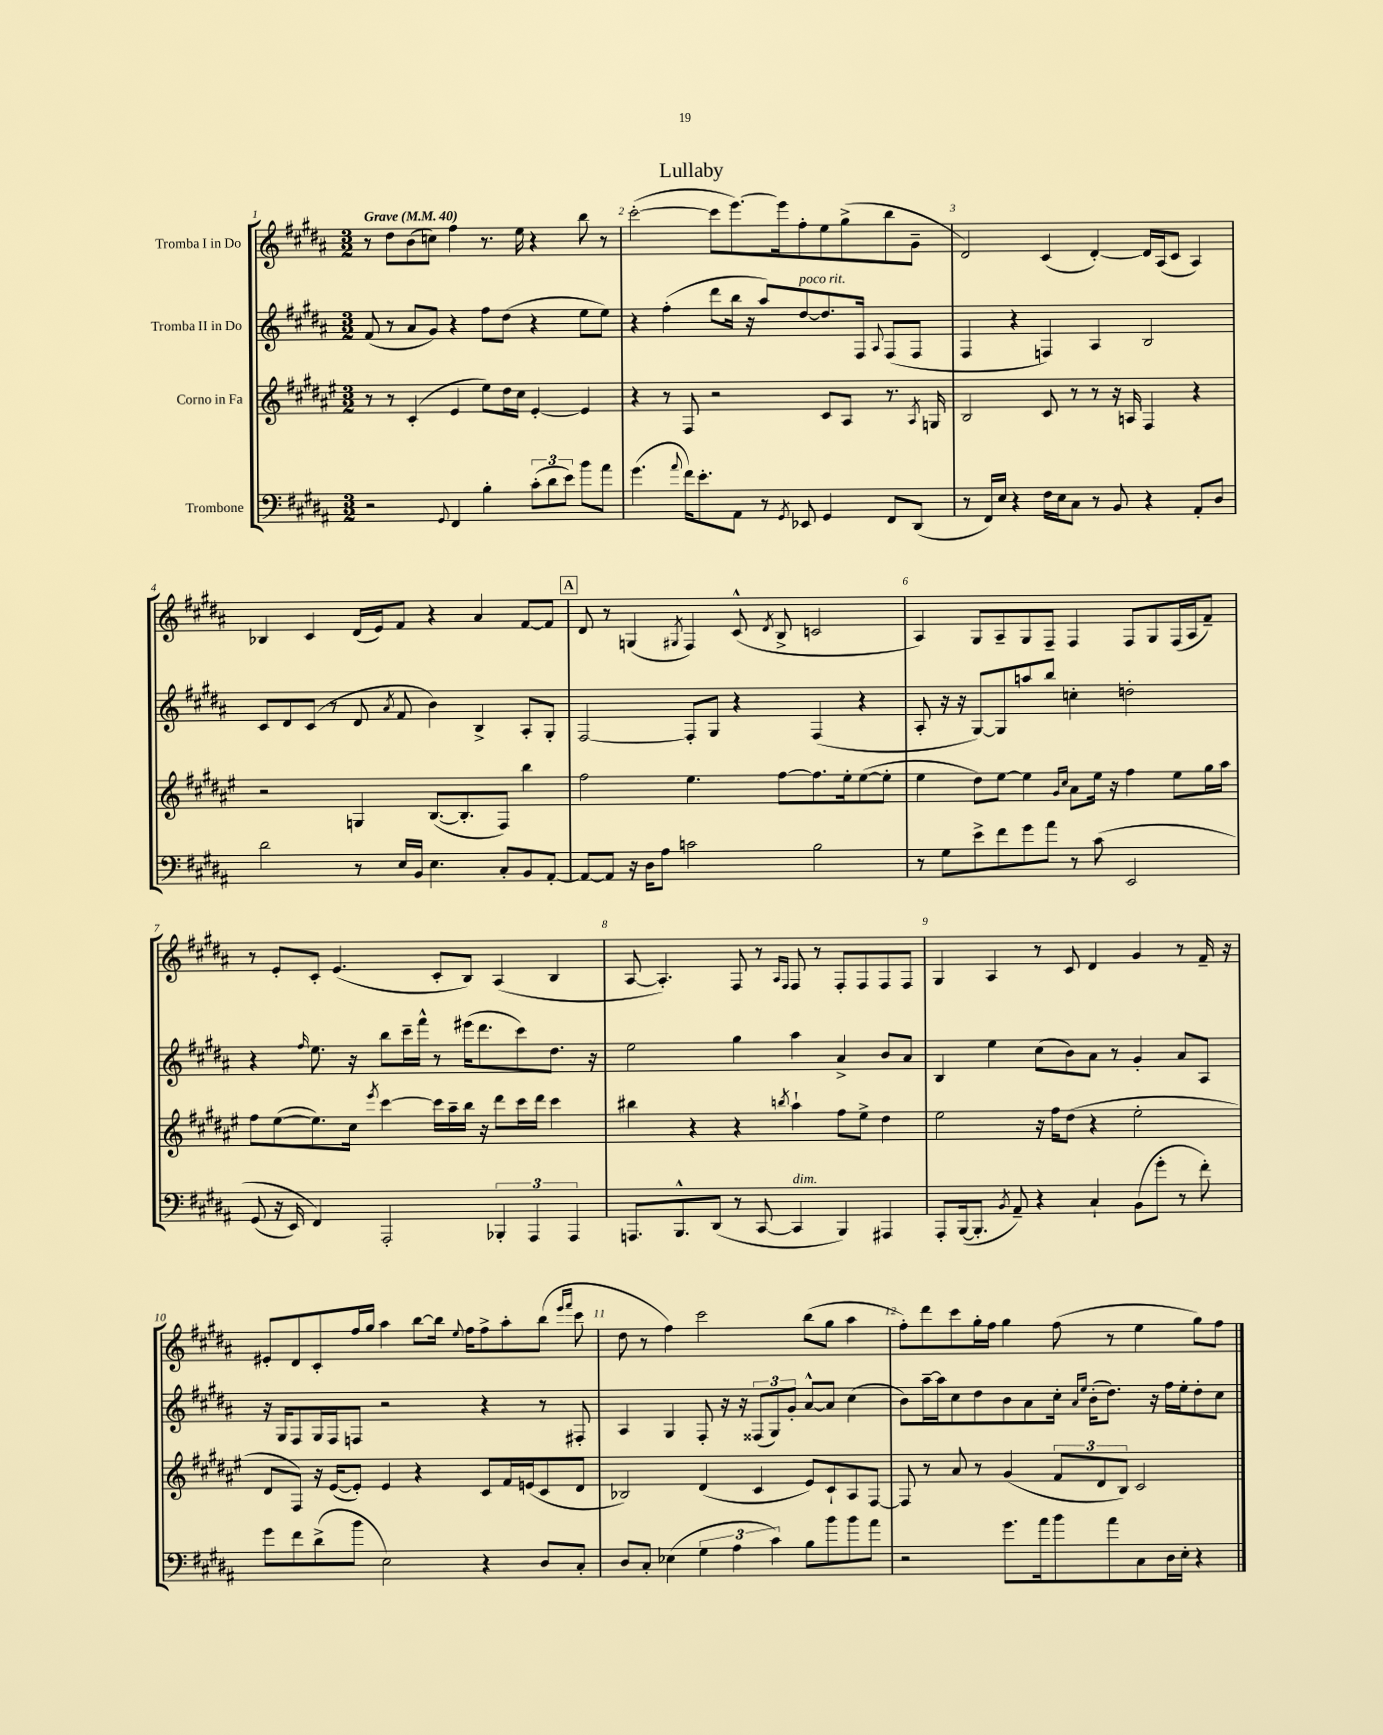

**kern	**kern	**kern	**kern
*staff4	*staff3	*staff2	*staff1
*clefF4	*clefG2	*clefG2	*clefG2
*k[f#c#g#d#a#]	*k[f#c#g#d#a#e#]	*k[f#c#g#d#a#]	*k[f#c#g#d#a#]
*M3/2	*M3/2	*M3/2	*M3/2
*MM40	*MM40	*MM40	*MM40
2r	8r	(8f#	8r
.	8r	8r	8dd#
.	(4c#'	8a#	(8b
.	.	8g#)	8cc)
8qqGG#	.	.	.
4FF#	4e#	4r	4ff#
4B'	8ee#)	8ff#	8.r
.	16dd#	(8dd#	.
.	16cc#	.	16ee
(12c#'	[4e#'	4r	4r
12d#	.	.	.
12e)	.	.	.
8b	4e#]	8ee	8bb
8a#	.	8ee)	8r
=	=	=	=
(4.g#	4r	4r	([2ccc#'
.	8r	(4ff#'	.
8qqa#	.	.	.
16f#)	8F#	.	.
8.e'	.	.	.
.	2r	8ddd#	8ccc#]
8AA#	.	16bb	[8.eee)
.	.	16r	.
8r	.	8aa#)	.
.	.	.	16eee]
8qGG#	.	.	.
8EE-	.	[8dd#	8ff#'
4GG#	8c#	8.dd#]	8ee
.	8A#	.	(8gg#^
.	.	16F#	.
.	.	8qqA#	.
8FF#	8.r	(8F#	8bb
(8DD#	.	8F#	8g#~
.	8qA#	.	.
.	16G	.	.
=	=	=	=
8r	2B	4F#	2d#)
16FF#)	.	.	.
16E	.	.	.
4r	.	4r	.
16F#	8c#	4F)	(4c#
16E	.	.	.
8C#	8r	.	.
8r	8r	4A#	[4d#')
8BB	16r	.	.
.	16A	.	.
4r	4F#	2B	16d#]
.	.	.	(16A#
.	.	.	8c#
8AA#'	4r	.	4A#)
8D#	.	.	.
=	=	=	=
2d#	2r	8c#	4B-
.	.	8d#	.
.	.	(8c#	4c#
.	.	8r	.
8r	4G	8d#	(16d#
.	.	.	16e)
.	.	8qa#	.
16E	.	8f#	8f#
16BB	.	.	.
4.E	([8.B	4b)	4r
.	8.B']	.	.
.	.	4B^	4a#
8C#'	8F#)	.	.
8BB	4bb	8A#'	[8f#
[8AA#'	.	8G#'	8f#]
=	=	=	=
8AA#_	2ff#	[2F#	8d#
8AA#]	.	.	8r
16r	.	.	(4G
16D#	.	.	.
8A#	.	.	.
.	.	.	8qG#
2c	4.ee#	8F#']	4F#)
.	.	8G#	.
.	.	4r	(8c#^^
.	.	.	8qd#
.	[8ff#	.	8B^
2B	8.ff#]	(4F#	2c
.	16ee#'	.	.
.	([8ee#	4r	.
.	8ee#']	.	.
=	=	=	=
8r	4ee#	8A#'	4A#)
8G#	.	16r	.
.	.	16r	.
8e^	8dd#)	[8G#)	8G#
8f#	[8ee#	8G#]	8A#~
8g#	4ee#]	8aa	8G#
8a#	.	8bb	8F#~
.	16qqg#	.	.
.	16qqcc#	.	.
8r	8a#	4cc'	4F#
&(8c#	16ee#	.	.
.	16r	.	.
2EE	4ff#	2dd'	8F#
.	.	.	8G#
.	8ee#	.	(16F#
.	.	.	16A#
.	16gg#	.	8f#~)
.	16aa#	.	.
=	=	=	=
(8GG#	8ff#	4r	8r
16r	([8ee#	.	8e'
16EE)	.	.	.
.	.	16qqff#	.
4FF#&)	8.ee#])	8.ee	8c#'
.	.	.	(4.e
.	16cc#	16r	.
.	8qeee#	.	.
2AAA#'	[4ccc#	8bb	.
.	.	16ccc#~	.
.	.	16fff#^^	.
.	16ccc#]	8r	8c#'
.	16aa#~	.	.
.	16bb	(16eee#	8B)
.	16r	8.ddd#	.
6BBB-'	8ddd#	.	(4A#
.	16ccc#	8ccc#)	.
6AAA#	.	.	.
.	16ddd#	.	.
.	4ccc#	8.dd#	4B
6AAA#	.	.	.
.	.	16r	.
=	=	=	=
8.AAA	4bb#	2ee	[8A#
.	.	.	4.A#'])
8.BBB^^	.	.	.
.	4r	.	.
(8DD#	.	.	.
8r	4r	4gg#	8F#
[8CC#	.	.	8r
.	.	.	16qqA#
.	8qbb	.	16qqF#
4CC#]	4aa#`	4aa#	8F#
.	.	.	8r
4BBB)	8ff#	4a#^	8F#'
.	8ee#^	.	8F#
4AAA#	4dd#	8b	8F#
.	.	8a#	8F#
=	=	=	=
8AAA#'	2ee#	4B	4G#
([16BBB	.	.	.
8.BBB']	.	.	.
.	.	4ee	4A#
8qBB	.	.	.
8AA#~)	.	.	.
4r	16r	(8cc#	8r
.	16ff#	.	.
.	(8dd#	8b)	8c#
4C#`	4r	8a#	4d#
.	.	8r	.
(8BB	2ee#'	4g#'	4g#
8g#'	.	.	.
8r	.	8a#	8r
8f#')	.	8A#	16f#~
.	.	.	16r
=	=	=	=
8g#	8d#	16r	8e#'
.	.	16G#	.
8f#	8F#)	8F#	8d#
(8d#^	16r	16G#	8c#'
.	([16e#	16F#	.
8b	8e#'])	8F	16ff#
.	.	.	16gg#
2E)	4e#	2r	4aa#
.	4r	.	[8bb
.	.	.	16bb]
.	.	.	8qqee
.	.	.	16ff#
4r	8c#	4r	8ff#^
.	16f#	.	8aa#'
.	(16e	.	.
8D#	8c#	8r	(8bb
.	.	.	16qqeee
.	.	.	16qqfff#
8C#'	8d#	8F#'	8ccc#
=	=	=	=
8D#	2B-)	4A#	8dd#
8C#'	.	.	8r
(4E-	.	4G#	4ff#)
6G#	(4d#	8F#'	2ccc#
.	.	16r	.
6A#	.	.	.
.	.	16r	.
.	4c#	(12F##	.
6c#)	.	12G#)	.
.	.	12g#'	.
8B	8e#)	[8a#^^	(8bb
8b	8c#`	8a#]	8gg#
8b	8A#	(4cc#	4aa#
8a#	[8F#	.	.
=	=	=	=
2r	8F#]	8b)	8ff#')
.	8r	[16aa#~	8ddd#
.	.	16aa#]	.
.	8a#	8cc#	8ccc#
.	8r	8dd#	16gg#'
.	.	.	16ff#
8.g#	(4g#	8b	4gg#
.	.	8a#	.
16a#	.	.	.
8b	12f#	16cc#'	(8ff#
.	.	16qqa#	.
.	.	16qqee	.
.	.	(16b'	.
.	12d#	.	.
8a#	.	8.dd#)	8r
.	12B)	.	.
8C#	2c#	.	4ee
.	.	16r	.
16D#	.	16ff#	.
16E'	.	16ee'	.
4r	.	8dd#'	8gg#)
.	.	8cc#	8ff#
==	==	==	==
*-	*-	*-	*-
